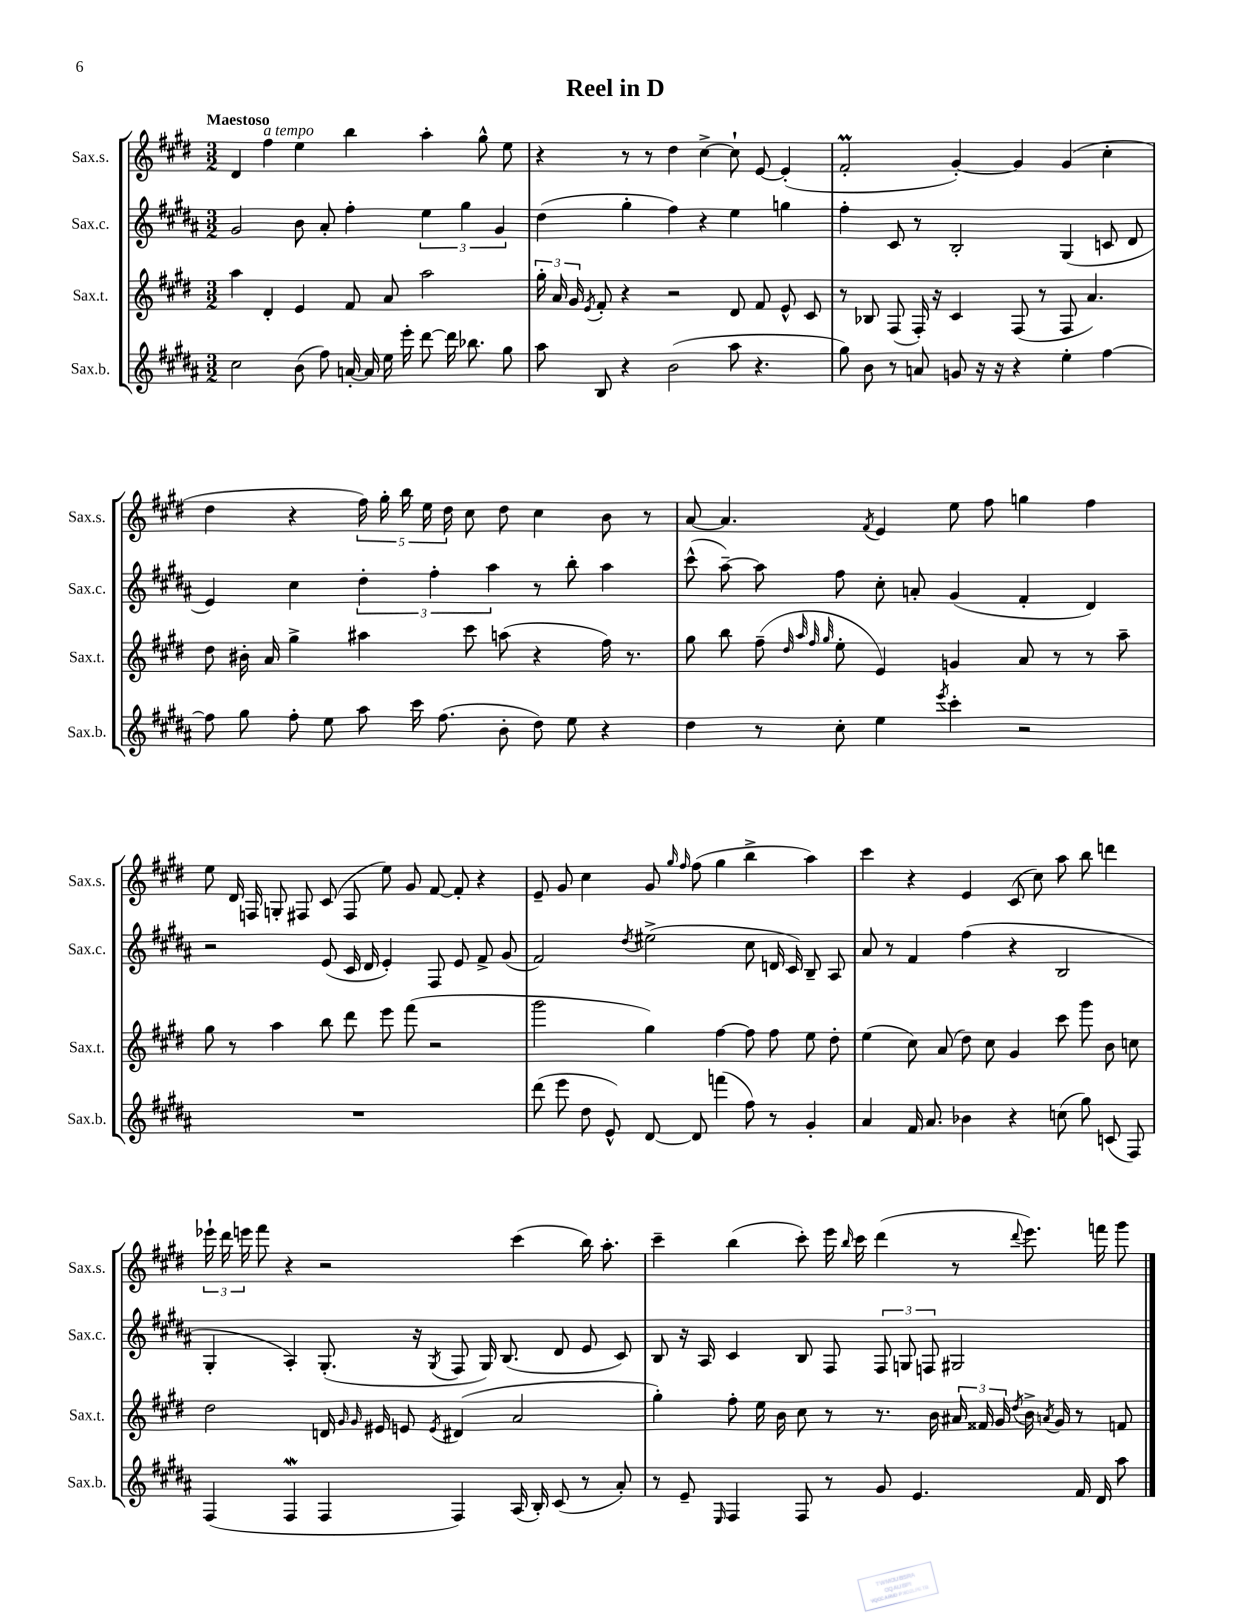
\header { title = "Reel in D" }
<<
\new StaffGroup <<
\new Staff = "s0" \with { instrumentName = "Sax.s." shortInstrumentName = "Sax.s." } {
    \clef treble \key e \major \numericTimeSignature \time 3/2 \tempo "Maestoso"
    \autoBeamOff dis'4 fis''4^\markup { \italic "a tempo" } e''4 b''4 a''4-. gis''8-^ e''8 |
    r4 r8 r8 dis''4 cis''4~-> cis''8-! e'8~ e'4-.( |
    fis'2-.\prall gis'4~-.) gis'4 gis'4( cis''4-. |
    dis''4 r4 \tuplet 5/4 { fis''16) gis''16-. b''16 e''16 dis''16 } cis''8 dis''8 cis''4 b'8 r8 |
    a'8~ a'4. \acciaccatura { fis'8 } e'4 e''8 fis''8 g''4 fis''4 |
    e''8 dis'16 f16 g8-. fis8 cis'8( fis8 e''8) gis'8 fis'8~ fis'8-. r4 |
    e'8-- gis'8 cis''4 gis'8 \grace { gis''16 fis''16 } fis''8( gis''4 b''4-> a''4) |
    cis'''4 r4 e'4 cis'8( cis''8) a''8 b''8 d'''4 |
    \tuplet 3/2 { ees'''16-! dis'''16 e'''16 } fis'''8 r4 r2 cis'''4( b''16) a''8.-. |
    cis'''4-- b''4( cis'''8-.) e'''16 \grace { b''16 } cis'''16 dis'''4( r8 \appoggiatura { dis'''8 } e'''8.) f'''16 gis'''8 \bar "|." |
}
\new Staff = "s1" \with { instrumentName = "Sax.c." shortInstrumentName = "Sax.c." } {
    \clef treble \key b \major \numericTimeSignature \time 3/2
    \autoBeamOff gis'2 b'8 ais'8-. fis''4-. \tuplet 3/2 { e''4 gis''4 gis'4 } |
    dis''4( gis''4-. fis''4) r4 e''4 g''4 |
    fis''4-. cis'8 r8 b2-. gis4( c'8 dis'8 |
    e'4) cis''4 \tuplet 3/2 { dis''4-. fis''4-. ais''4 } r8 b''8-. ais''4 |
    cis'''8-^( ais''8~--) ais''8 fis''8 cis''8-. a'8-. gis'4( fis'4-. dis'4) |
    r2 e'8( cis'16 dis'16 e'4-.) fis8 e'8 fis'8-> gis'8( |
    fis'2) \acciaccatura { dis''8 } eis''2->( cis''8 d'16 cis'16) b8-- ais8 |
    ais'8 r8 fis'4 fis''4( r4 b2 |
    gis4-. ais4-.) gis8.-.( r16 \acciaccatura { gis8 } fis8 gis16) b8.( dis'8 e'8 cis'8) |
    b8 r16 ais16 cis'4 b8 fis8 \tuplet 3/2 { fis8 g8 f8 } gis2 \bar "|." |
}
\new Staff = "s2" \with { instrumentName = "Sax.t." shortInstrumentName = "Sax.t." } {
    \clef treble \key e \major \numericTimeSignature \time 3/2
    \autoBeamOff a''4 dis'4-. e'4 fis'8 a'8 a''2 |
    \tuplet 3/2 { gis''16-. a'16 gis'16 } \acciaccatura { e'8 } fis'8-. r4 r2 dis'8 fis'8 e'8-^ cis'8 |
    r8 bes8 fis8( fis16-.) r16 cis'4 fis8( r8 fis8 a'4.) |
    dis''8 bis'16-. a'16 gis''4-> ais''4 cis'''8 a''8( r4 fis''16) r8. |
    gis''8 b''8 fis''8--( \grace { dis''32 a''32 fis''32 gis''32 } e''8-. e'4) g'4 a'8 r8 r8 a''8-- |
    gis''8 r8 a''4 b''8 dis'''8 e'''8 fis'''8( r2 |
    gis'''2 gis''4) fis''4~ fis''8 fis''8 e''8 dis''8-. |
    e''4( cis''8) a'8( dis''8) cis''8 gis'4 cis'''8 gis'''8 b'8 c''8 |
    dis''2 d'16 \grace { gis'16 gis'16 } eis'16 e'8 \acciaccatura { e'8 } dis'4( a'2 |
    gis''4-.) fis''8-. e''16 b'16 cis''8 r8 r8. b'16 \tuplet 3/2 { ais'16 fisis'16 gis'16 } \acciaccatura { dis''8 } b'16-> \acciaccatura { a'8 } gis'16 r8 f'8 \bar "|." |
}
\new Staff = "s3" \with { instrumentName = "Sax.b." shortInstrumentName = "Sax.b." } {
    \clef treble \key b \major \numericTimeSignature \time 3/2
    \autoBeamOff cis''2 b'8( fis''8) a'16~-. a'16 e''16 e'''16-. dis'''8~ dis'''16 bes''8. gis''8 |
    ais''8 b8 r4 b'2( ais''8 r4. |
    gis''8) b'8 r8 a'8 g'8 r16 r16 r4 e''4-. fis''4~ |
    fis''8 gis''8 fis''8-. e''8 ais''8 cis'''16 fis''8.( b'8-. dis''8) e''8 r4 |
    dis''4 r8 cis''8-. e''4 \acciaccatura { e'''8 } cis'''4-. r2 |
    R1. |
    dis'''8( e'''8 dis''8 e'8-^) dis'8~ dis'8 f'''4( fis''8) r8 gis'4-. |
    ais'4 fis'16 ais'8. bes'4 r4 c''8( gis''8) c'8( fis8) |
    fis4( fis4\mordent fis4 fis4) ais16( b16-.) cis'8( r8 ais'8-.) |
    r8 e'8-- \grace { e16 } fis4 fis8 r8 gis'8 e'4. fis'16 dis'16 ais''8 \bar "|." |
}
>>
>>
\layout { \context { \Score \remove "Bar_number_engraver" } }
